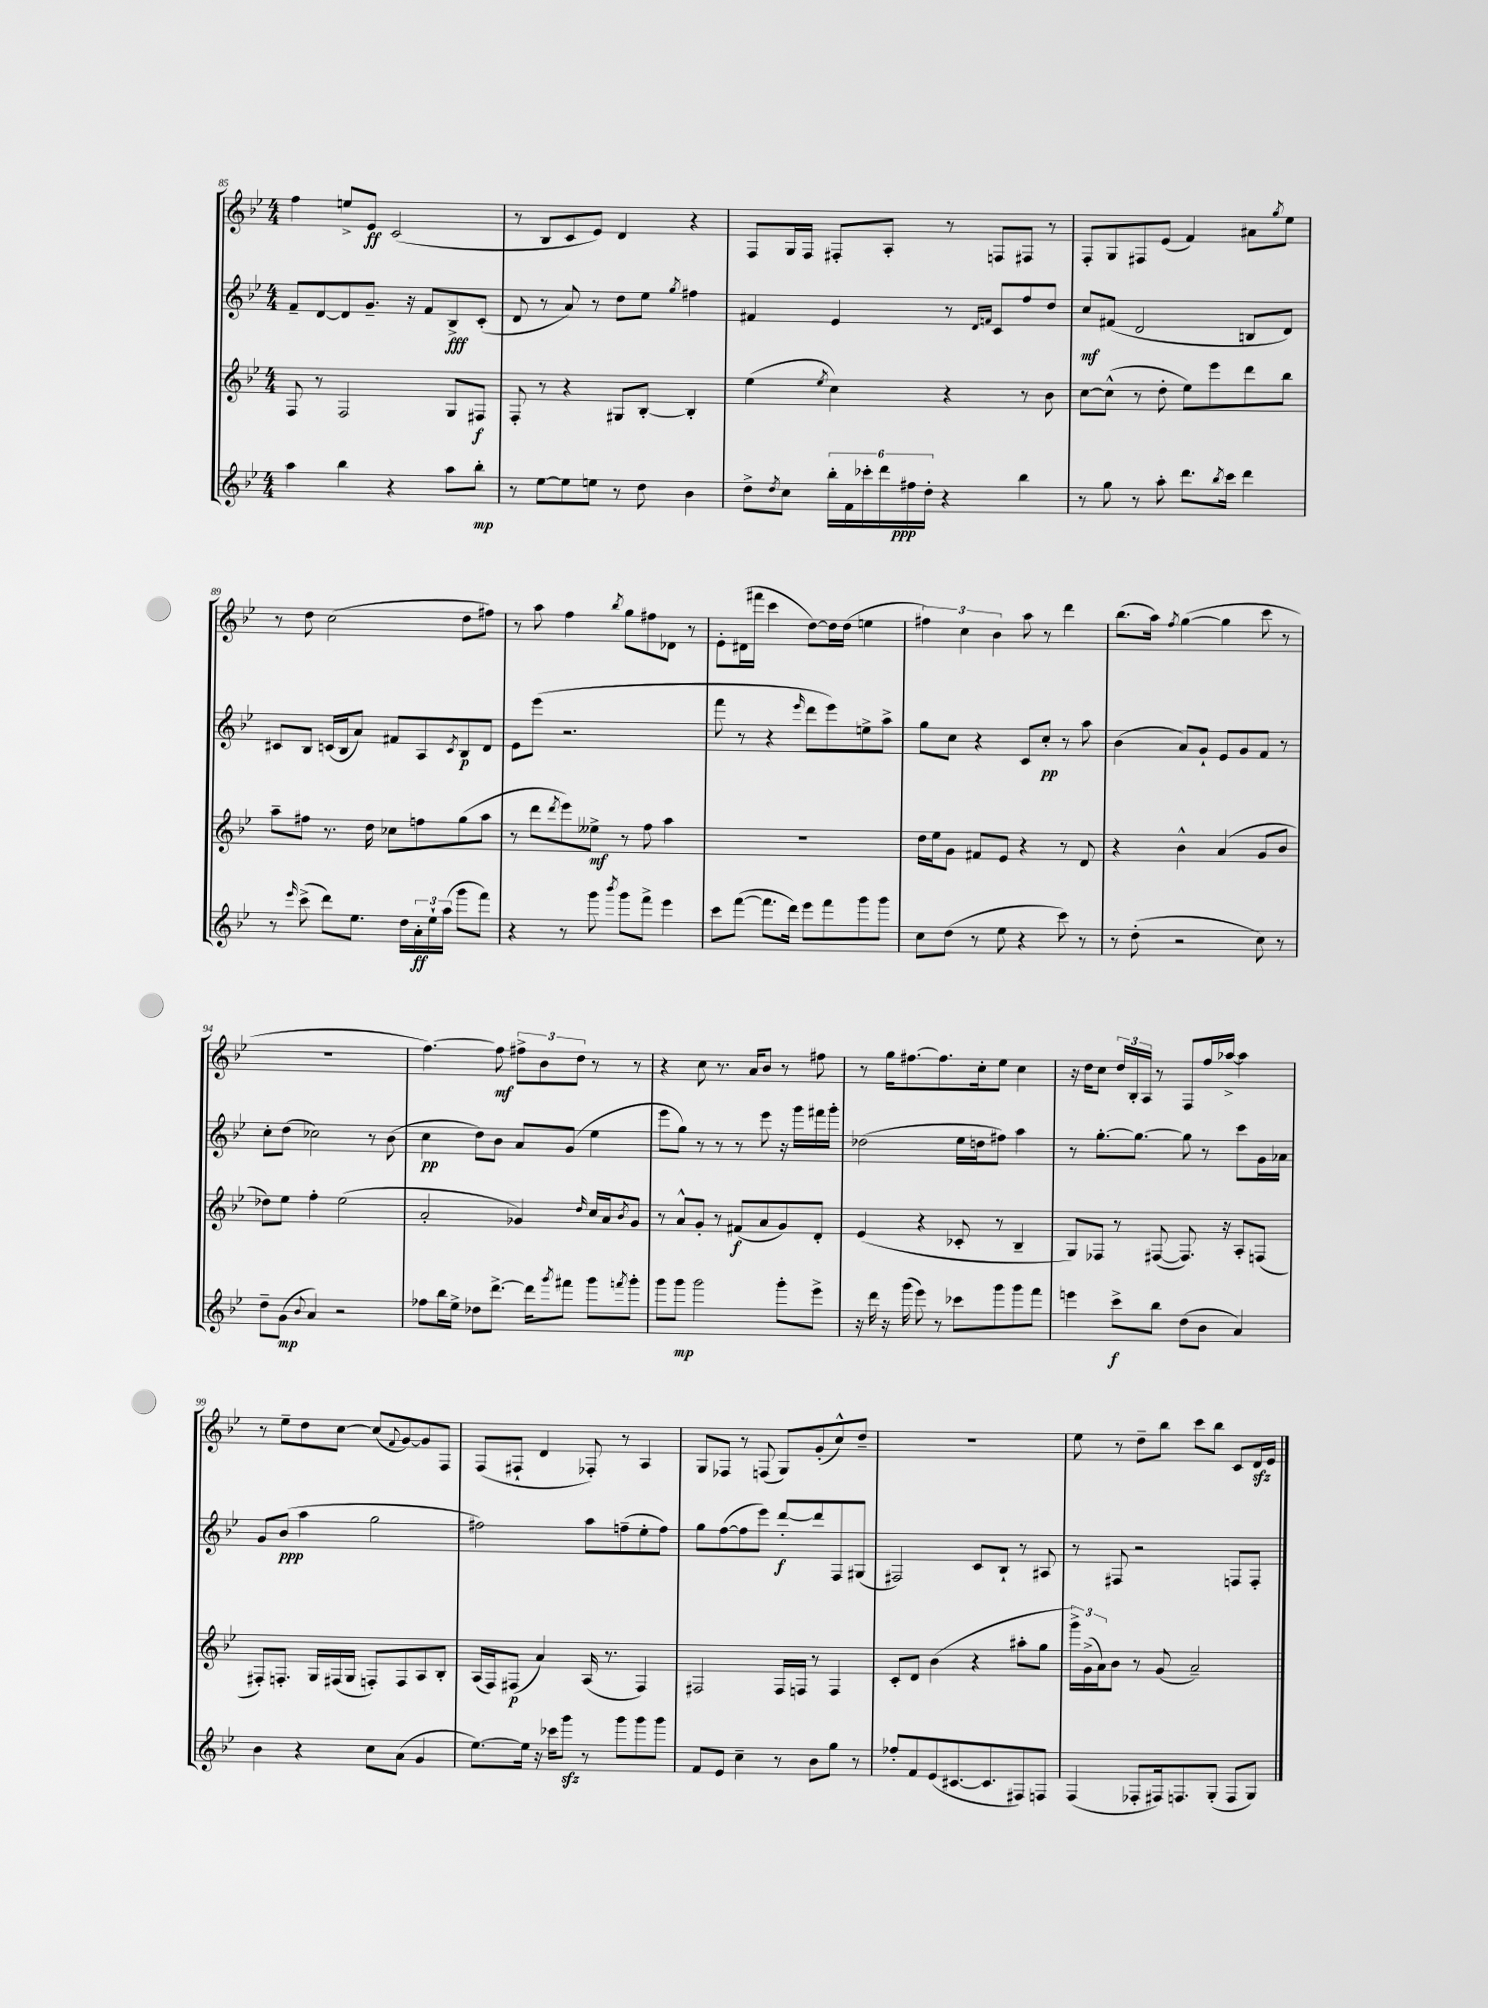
<<
\new StaffGroup <<
\new Staff = "s0" {
    \clef treble \key bes \major \numericTimeSignature \time 4/4
    f''4 e''8-> ees'8\ff c'2( |
    r8 bes8 c'8 ees'8) d'4 r4 |
    f8 g16 f16 fis8-. a8-. r8 f8 fis8 r8 |
    f8-. g8 fis8 ees'8( f'4) ais'8 \acciaccatura { g''8 } ees''8 |
    r8 d''8 c''2( d''8 fis''8) |
    r8 a''8 f''4 \acciaccatura { bes''8 } g''8 fis''8 des'8 r8 |
    ees'8-. dis'16( fis'''16 c'''4 d''8~) d''16 d''16( e''4 |
    \tuplet 3/2 { fis''4) c''4 bes'4 } a''8 r8 d'''4 |
    bes''8.( a''16) \acciaccatura { f''8 } g''4~( g''4 c'''8 r8 |
    R1 |
    f''4.~) f''8\mf \tuplet 3/2 { fis''8-> bes'8 d''8 } r8 r8 |
    r4 c''8 r8. a'16 bes'8 r8 fis''8 |
    r8 g''16 fis''8.~ fis''8. c''16-. ees''8 c''4 |
    r16 d''16 c''8 \tuplet 3/2 { d''16 bes16-. a16 } r8 f8 f''16 aes''16~-> aes''4 |
    r8 ees''8-- d''8 c''8~ c''8( \appoggiatura { f'8 } g'8~) g'8 f8 |
    f8( fis8-! d'4 fes8-.) r8 a4 |
    g8 fes8 r8 f8( g8) g'8-.( c''8-^) d''8-- |
    R1 |
    ees''8 r8 d''8-- bes''8 c'''8 bes''8 c'8 d'16\sfz ees'16 \bar "|." |
}
\new Staff = "s1" {
    \clef treble \key bes \major \numericTimeSignature \time 4/4
    f'8-- d'8~ d'8 g'8.-- r16 f'8 bes8->\fff c'8-.( |
    d'8 r8 a'8) r8 d''8 ees''8 \acciaccatura { g''8 } fis''4 |
    fis'4 ees'4 r8 \grace { d'16 f'16 } c'8 f''8 d''8 |
    c''8\mf fis'8( d'2 b8 d'8) |
    cis'8 bes8 c'16( bes16 a'8) fis'8 a8 \acciaccatura { c'8 } bes8\p d'8 |
    ees'8 ees'''8( r2. |
    f'''8 r8 r4 \grace { ees'''16 } d'''8 ees'''8) e''8-> a''8-> |
    g''8 c''8 r4 c'8 c''8-.\pp r8 a''8 |
    bes'4( a'8) g'8-! ees'8 g'8 f'8 r8 |
    c''8-. d''8( ces''2) r8 bes'8( |
    c''4\pp d''8) bes'8 a'8 g'8( ees''4 |
    ees'''8 g''8) r8 r8 r8 ees'''8 r16 g'''16 fis'''16 g'''16-. |
    des''2( ees''16 d''16 fis''8) a''4 |
    r8 g''8.~-. g''8.~ g''8 r8 c'''8 g'16 aes'16 |
    g'8 bes'8\ppp( a''4 g''2 |
    fis''2) a''8 f''8--( ees''8-. f''8) |
    g''8 f''8~( f''8 ees'''8) d'''8~-.\f d'''8 f8 gis8( |
    fis2) c'8 bes8-! r8 ais8 |
    r8 fis8 r2 f8 f8-. \bar "|." |
}
\new Staff = "s2" {
    \clef treble \key bes \major \numericTimeSignature \time 4/4
    f8 r8 f2 g8 fis8\f |
    f8-. r8 r4 gis8 bes8~-. bes4-. |
    ees''4( \acciaccatura { ees''8 } c''4) r4 r8 bes'8 |
    c''8~ c''8-^( r8 d''8-. ees''8) ees'''8 d'''8 bes''8 |
    a''8-- fis''8 r8. d''16 ces''8 f''8 g''8( a''8 |
    r8 d'''8 \acciaccatura { d'''8 } ees'''8) eeses''8->\mf r8 f''8 a''4 |
    R1 |
    d''16 ees''16 g'8 fis'8 ees'8 r4 r8 d'8 |
    r4 bes'4-^ a'4( g'8 bes'8 |
    des''8) ees''8 f''4-. ees''2( |
    a'2-. ges'4) \grace { d''16 } c''16 a'16 \acciaccatura { bes'8 } ges'8 |
    r8 a'8-^ g'8-. r8 fis'8\f( a'8 g'8) d'8-. |
    ees'4( r4 ces'8-. r8 bes4-- |
    g8) fes8 r8 fis8~( fis8.) r16 a8-. f8( |
    fis8-.) f8.-. g16 fis16( g16 f8-.) f8 a8 bes8-. |
    a16( f16) fis8\p( a'4) a16( r8. fis4) |
    fis2 fis16 f16 r8 f4 |
    c'8-. d'8 bes'4( r4 ais''8-. g''8 |
    \tuplet 3/2 { g'''16->) g'16->( a'16) } bes'8 r8 g'8( a'2--) \bar "|." |
}
\new Staff = "s3" {
    \clef treble \key bes \major \numericTimeSignature \time 4/4
    a''4 bes''4 r4 a''8 bes''8-.\mp |
    r8 ees''8~ ees''8 e''8 r8 d''8 bes'4 |
    d''8-> \acciaccatura { d''8 } c''8 \tuplet 6/4 { bes''16-. f'16 ces'''16-. d'''16 fis''16\ppp d''16-. } r4 bes''4 |
    r8 g''8 r8 a''8-. d'''8. \acciaccatura { bes''8 } c'''16 d'''4 |
    r8 \grace { ees'''16 } c'''8->( d'''8) ees''8. d''16 \tuplet 3/2 { a'16-.\ff ees''16-! a''16( } g'''8 f'''8) |
    r4 r8 g'''8 \acciaccatura { bes'''8 } g'''8 f'''8-> ees'''4 |
    c'''8 f'''8~( f'''8. d'''16) ees'''8 f'''8 g'''8 g'''8 |
    c''8 d''8( r8 ees''8 r4 c'''8) r8 |
    r8 d''8-.( r2 c''8) r8 |
    d''8-- g'8\mp( \appoggiatura { bes'8 } a'4) r2 |
    fes''8 bes''16 ees''16-> des''8 d'''8.~-> d'''16 \acciaccatura { g'''8 } fis'''8 g'''8 \acciaccatura { f'''8 } g'''8-. |
    g'''8 g'''8\mp g'''2 g'''8-. ees'''8-> |
    r16 d'''16 r16 g'''16( ees'''8) r8 ces'''8 g'''8 g'''8 f'''8 |
    e'''4 c'''8->\f bes''8 d''8( bes'8 a'4) |
    bes'4 r4 c''8 a'8( g'4 |
    ees''8.~) ees''16 r16 ces'''16 g'''8\sfz r8 g'''8 g'''8 g'''8 |
    f'8 ees'8 c''4-- r8 bes'8 g''8 r8 |
    fes''8-. f'8 ees'8( cis'8.~ cis'8. fis8) f8 |
    f4( fes8-. fis16) f8. g8-.( f8 g8) \bar "|." |
}
>>
>>
\layout { \context { \Score currentBarNumber = #85 } }
